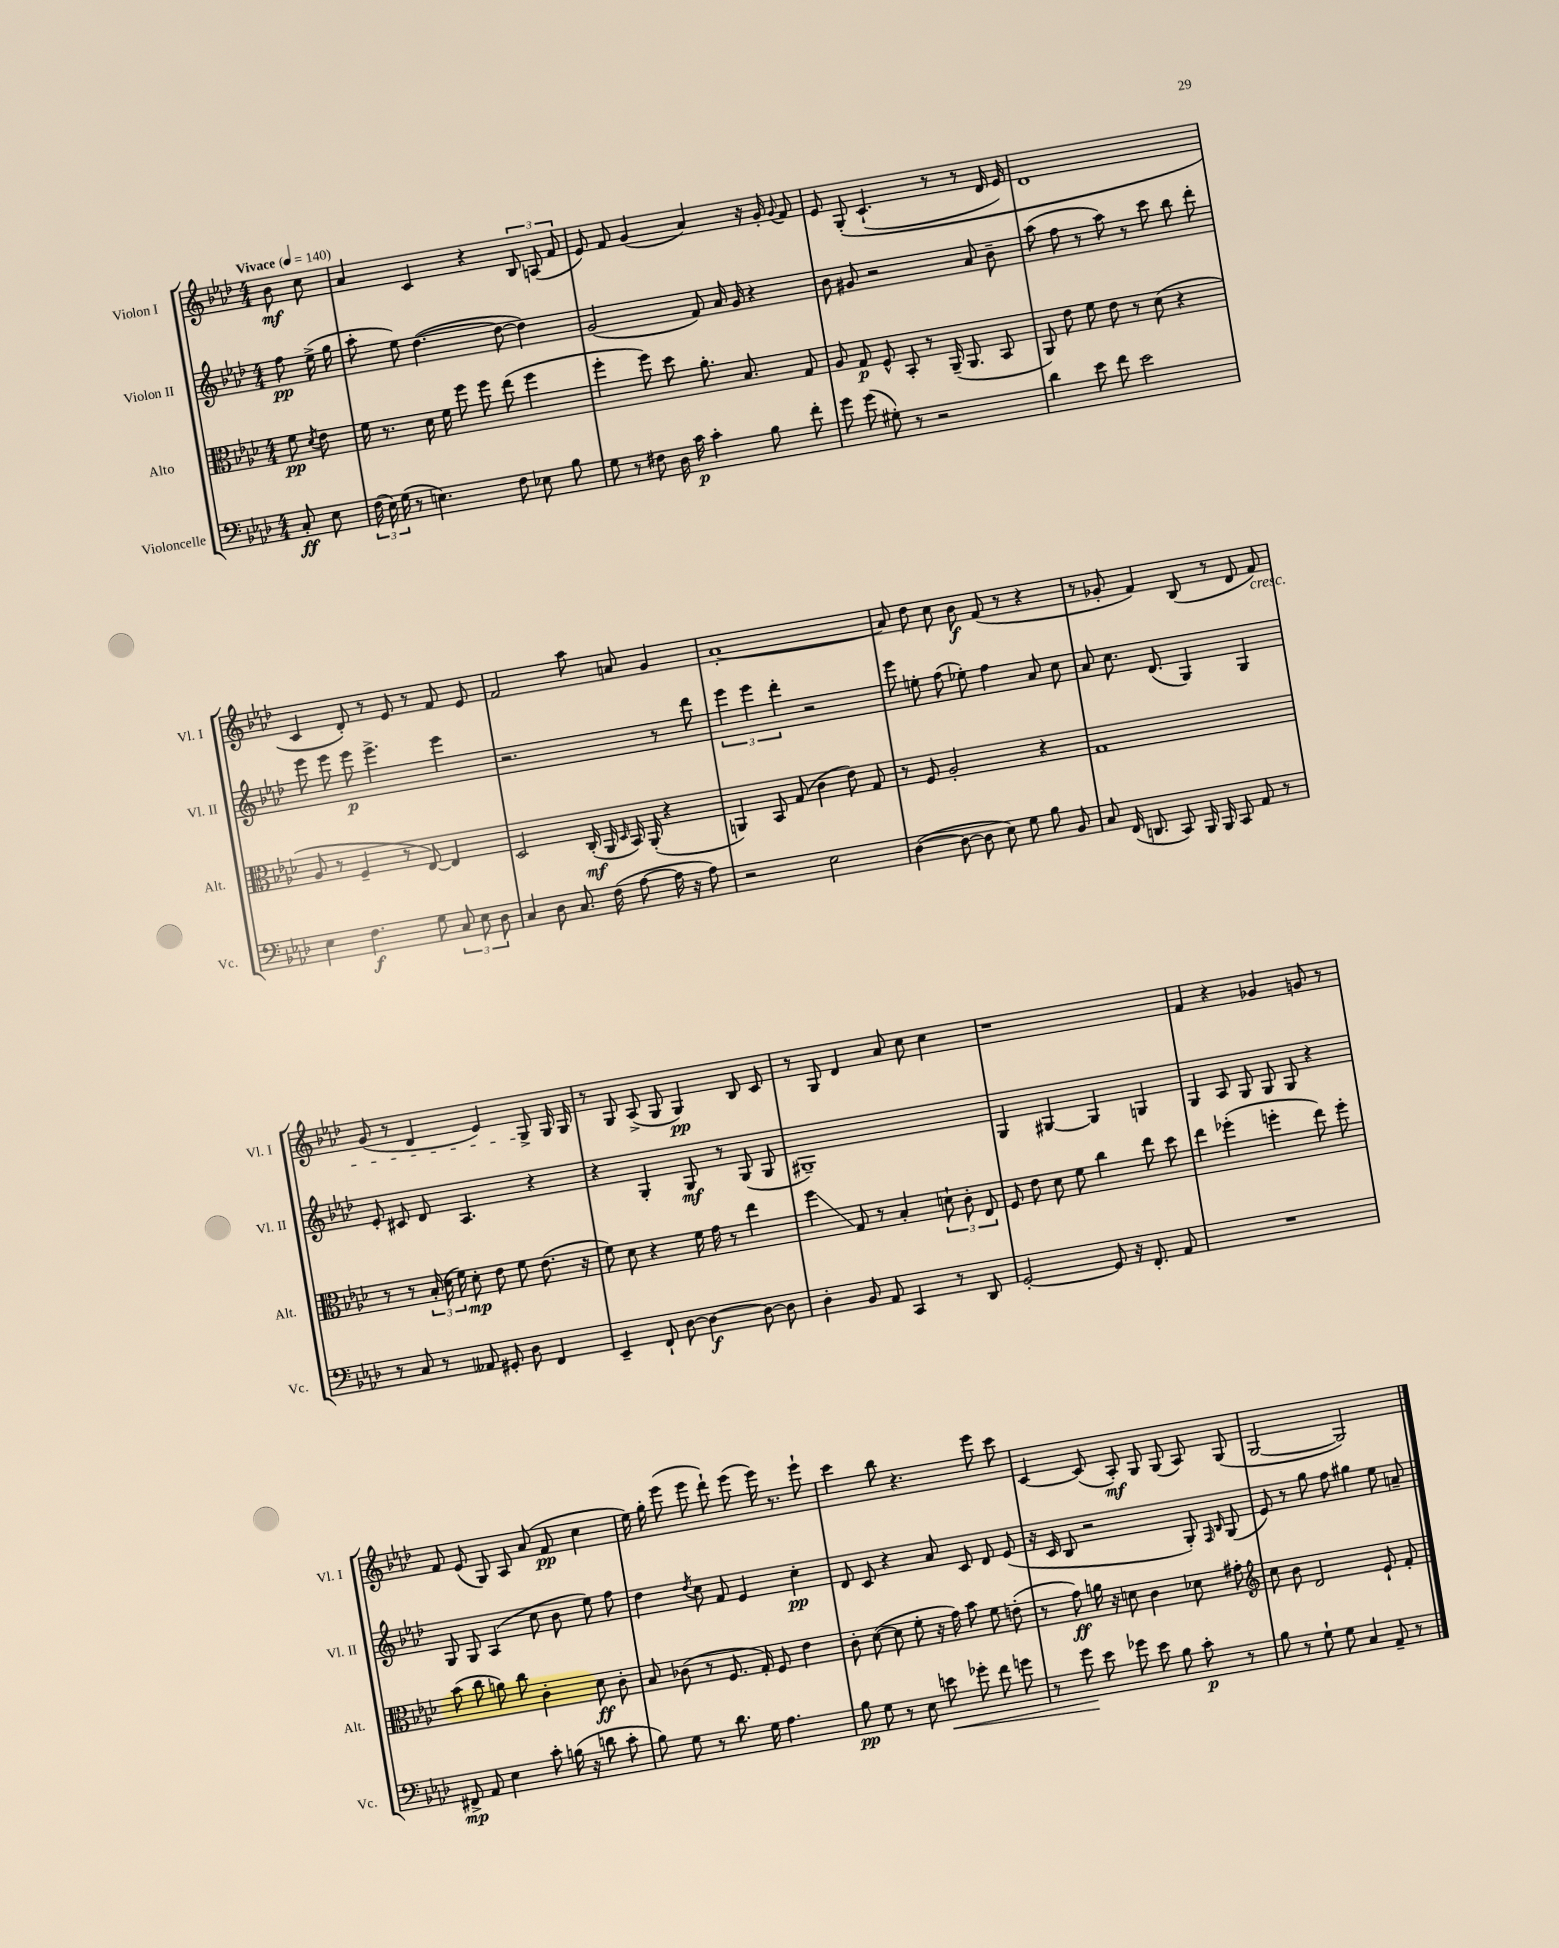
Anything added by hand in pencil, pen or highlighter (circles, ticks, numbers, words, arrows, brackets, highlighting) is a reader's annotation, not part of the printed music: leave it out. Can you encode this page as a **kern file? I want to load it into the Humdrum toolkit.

**kern	**kern	**kern	**kern
*staff4	*staff3	*staff2	*staff1
*clefF4	*clefC3	*clefG2	*clefG2
*k[b-e-a-d-]	*k[b-e-a-d-]	*k[b-e-a-d-]	*k[b-e-a-d-]
*M4/4	*M4/4	*M4/4	*M4/4
*MM140	*MM140	*MM140	*MM140
8C'/	8f\	8ff\	8b-\
.	8qd-/	.	.
8E-\	8e-\	(16ee-^\	8cc\
.	.	16gg\	.
=	=	=	=
(24F\	16f\	8aa-'\	4a-/
24E-\)	.	.	.
.	8.r	.	.
(24G\	.	.	.
8r	.	8ee-\)	.
4.E\)	16d-\	([4.dd-\	4c/
.	16f\	.	.
.	8ff\	.	.
.	8ff\	.	4r
8F\	(8ee-\	8dd-\_	.
8E-\	4ff\	4dd-\])	12B-/
.	.	.	(12A/
8B-\	.	.	.
.	.	.	12f/
=	=	=	=
8G\	4ff'\	(2g/	8e-/)
8r	.	.	8f/
8F#\	8ff\)	.	(4g/
16D-\	8dd-\	.	.
16c\	.	.	.
4c'\	8.a-'\	8f/)	4a-/)
.	.	16a-/	.
.	8.B-/	16g/	.
8B-\	.	4r	16r
.	.	.	16g'/
.	.	.	8qqg/
8f'\	8G/	.	8f/
=	=	=	=
8g\	8A-/	8b-\	8e-/
(8g\	8G/	8g#/	&(8G'/
8G#'\)	8F^^/	2r	(4.c`/
8r	8BB-'/	.	.
2r	8r	.	.
.	(16AA-~/	.	8r
.	8.AA-/	.	.
.	.	8a-/	8r
.	8BB-/	8b-~\	16d-/
.	.	.	16e-/)
=	=	=	=
4d-\	8AA-/)	(8aa-\	1d-
.	8e-\	8ff\	.
8e-\	8f\	8r	.
8f\	8e-\	8aa-\)	.
2e-\	8r	8r	.
.	(8d-\	8ccc\	.
.	4r	8bb-\	.
.	.	8ddd-'\	.
=	=	=	=
4E-\	8A-/	8eee-\	4c/
.	8r	8eee-\	.
4.F\	4F~/	8eee-\	8d-'/&)
.	.	4.eee-^\	8r
.	8r	.	8e-/
8G\	[8E-/)	.	8r
12C/	4E-/]	4eee-\	8f/
12E-\	.	.	.
.	.	.	8e-/
12D-\	.	.	.
=	=	=	=
4C/	2D-/	2.r	2f/
8D-\	.	.	.
8.C/	.	.	.
.	(16C'/	.	8aa-\
(16F\	16AA-/	.	.
.	16qqD-/	.	.
[8A-\	16BB-/)	.	8a/
.	(16AA-'/	.	.
16A-\]	4r	8r	4g/
16r	.	.	.
8A-\)	.	8ddd-\	.
=	=	=	=
2r	4AA/)	6eee-\	[1a-'
.	.	6eee-\	.
.	8BB-/	.	.
.	.	6ddd-'\	.
.	(8G/	.	.
2E-\	4c\	2r	.
.	8e-\)	.	.
.	8G/	.	.
=	=	=	=
([4D-\	8r	8eee-\	8a-/]
.	8F/	8ee'\	8dd-\
8D-\_	2A-'/	(8ff\	8cc\
8D-\]	.	8ee-'\)	8b-\
8E-\)	.	4ff\	(8f/
8G\	.	.	8r
8B-\	4r	8a-/	4r
8BB-/	.	8cc\	.
=	=	=	=
8C/	1G	8a-/	8r
(16FF/	.	8.cc\	8g-'/
8.DD/	.	.	.
.	.	.	4f/)
.	.	(8.d-/	.
8CC/)	.	.	.
16BBB-/	.	4G/)	(8B-/
16BBB-/	.	.	.
8CC/	.	.	8r
8AA-/	.	4G/	8d-/
8r	.	.	8f/)
=	=	=	=
8r	8r	8e-'/	(8g/
8C/	8r	8c#/	8r
8r	(24B-'/	8d-/	4d-/
.	24d-\	.	.
.	24f\)	.	.
8AA--/	8d-'\	4.A-/	.
8GG#'/	8e-\	.	4e-/)
8D-\	8f\	.	.
4FF/	(8.e-\	4r	8G^/
.	.	.	16G/
.	16r	.	16G/
=	=	=	=
4EE-~/	8f\)	4r	8r
.	8d-\	.	8G/
8FF`/	4r	4G'/	(8A-^/
[8D-\	.	.	8G/
4D-\_	16f\	8G/	4G/)
.	16g\	.	.
.	8r	8r	.
8D-\_	4ee-\	(8G/	8B-/
8D-\]	.	8G/	8c/
=	=	=	=
4D-'\	4ff\	1G#~)	8r
.	.	.	8G/
8BB-/	8G/	.	4d-/
8AA-/	8r	.	.
4CC/	4B-'/	.	8a-/
.	.	.	8cc\
8r	12d`\	.	4cc\
.	12c'\	.	.
8DD-/	.	.	.
.	12E-/	.	.
=	=	=	=
[2GG'/	8F/	4G/	1r
.	8e-\	.	.
.	8d-\	[4G#/	.
.	8f\	.	.
8GG/]	4cc\	4G#/]	.
16r	.	.	.
8.FF'/	.	.	.
.	8ee-\	4G/	.
8AA-/	8dd-\	.	.
=	=	=	=
1r	4ee-\	4G/	4f/
.	(4ff-'\	8A-/	4r
.	.	8G/	.
.	4ff'\	8G/	4g-/
.	.	8G/	.
.	8ee-\)	4r	8g/
.	8ff'\	.	8r
=	=	=	=
8FF#^/	(8b-\	8G/	8f/
8AA-/	8cc\	8G/	(8e-/
4E-\	8a\)	(4A-/	8G/)
.	8cc\	.	8A-/
8c'\	4c'\	8cc\	(8a-/
(16B\	.	8b-\	8f/
16r	.	.	.
8d\	8d-\	8ee-\)	4cc\
8c'\	8c'\	8ff\	.
=	=	=	=
8B-\)	8B-/	4dd-\	16ee-\)
.	.	.	16gg'\
8G\	(8c-\	.	(8eee-\
.	.	8qdd-/	.
8r	8r	8cc\	8eee-\
8.d-\	8.F/	8f/	8ddd-`\)
.	.	4e-/	(8eee-\
16G\	16G'/)	.	.
4.A-\	8F/	.	16eee-\)
.	.	.	8.r
.	4e-\	4cc'\	.
.	.	.	8eee-`\
=	=	=	=
8B-\	8c'\	8d-/	4ccc\
8G\	([8d-\	8c/	.
8r	8d-\]	4r	8bb-\
8E-\	8f'\	.	4.r
8e\	16r	8a-/	.
.	16g\)	.	.
8g-'\	8b-\	8c/	.
8f\	8f\	8d-/	8eee-\
8g\	(8e'\	(8e-/	8ccc\
=	=	=	=
8r	8r	16r	[4c/
.	.	16c/	.
8g\	8g\)	8B-/	.
8e-\	16a\	2r	(8c/]
.	16r	.	.
8g-\	8d\	.	8A-'/)
8e-\	4c\	.	8G/
8B-\	.	.	(8G/
8c'\	8d-\	8G'/)	8A-/)
.	.	16qqF/	.
.	.	16qqB-/	.
8r	8g#'\	(8G/	(8G/
=	=	=	=
*	*clefG2	*	*
8B-\	8cc\	8e-/)	[2G/
8r	8b-\	8r	.
8G`\	2d-/	8gg\	.
8G\	.	8ff\	.
4C/	.	4gg#\	2G/])
8AA-~/	8e-`/	8ee-\	.
8r	8f'/	8a~/	.
==	==	==	==
*-	*-	*-	*-
